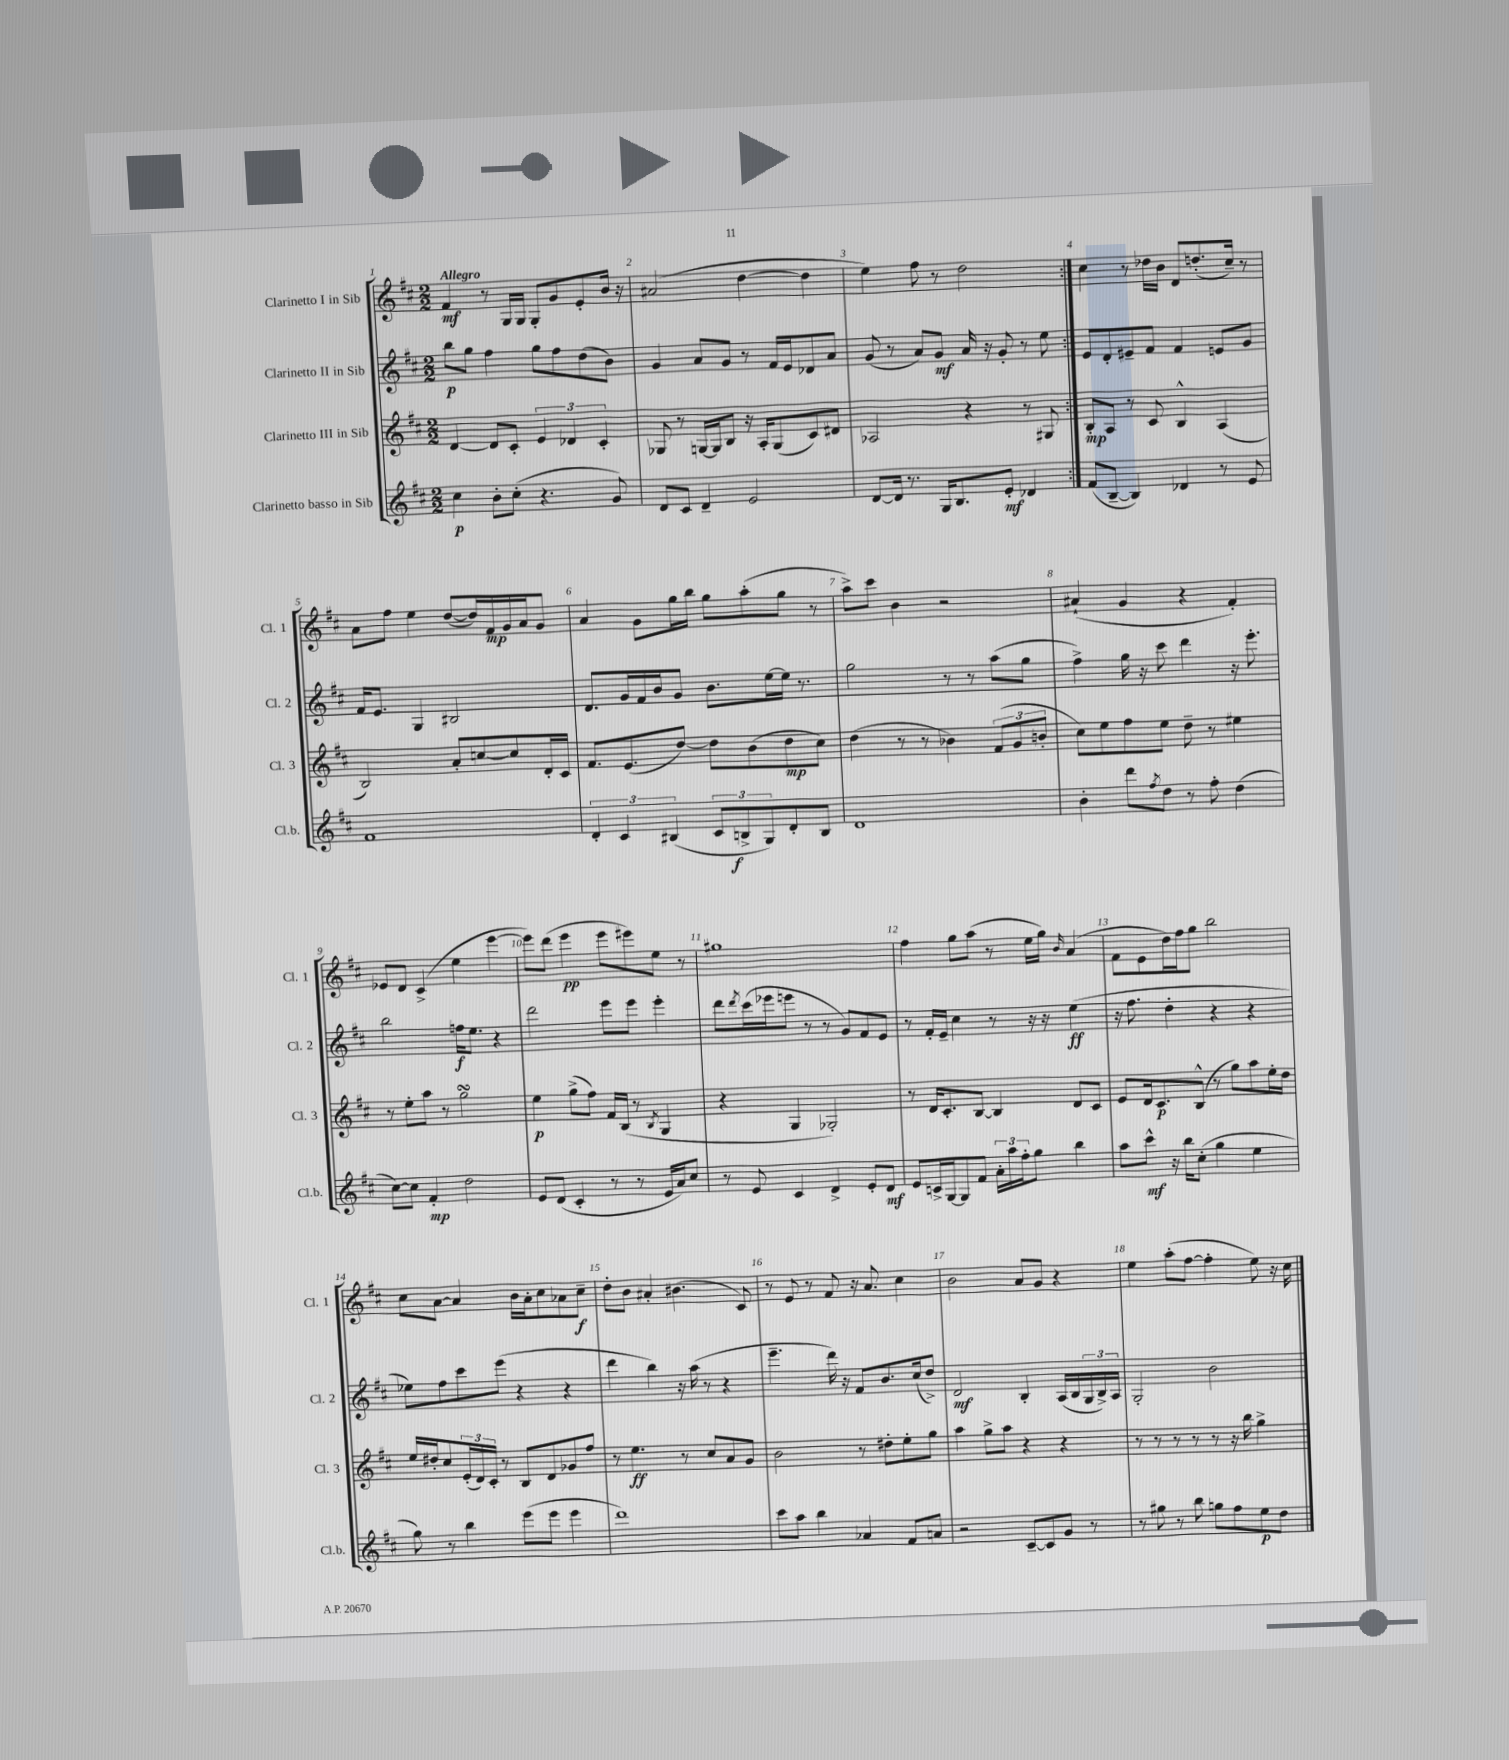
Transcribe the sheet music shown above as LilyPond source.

<<
\new StaffGroup <<
\new Staff = "s0" \with { instrumentName = "Clarinetto I in Sib" shortInstrumentName = "Cl. 1" } {
    \clef treble \key d \major \numericTimeSignature \time 2/2 \tempo "Allegro"
    \repeat volta 2 { fis'4\mf r8 g16 g16 g8-. g'8 e'8-. b'16 r16 |
    ais'2( d''4~ d''4 |
    e''4) fis''8 r8 d''2 | }
    cis''4 r8 des''16 b'16 d'8 d''8.-.( cis''16--) r8 |
    a'8 fis''8 e''4 d''8~( d''16) fis'16\mp g'16 a'16 g'8 |
    a'4 g'8 g''16 b''16 g''8 a''8-.( g''8 r8 |
    a''8->) cis'''8 b'4 r2 |
    ais'4-!( g'4 r4 fis'4-.) |
    ees'8 d'8 cis'4->( e''4 e'''4~ |
    e'''8) d'''8( e'''4\pp e'''8 eis'''8) e''8 r8 |
    gis''1 |
    fis''4 g''8 a''8( r8 e''16 g''16) \grace { b'16 } a'4( |
    fis'8 e'8 d''16) fis''16 g''8 b''2 |
    cis''8 a'8~ a'4 b'16 a'16-. cis''8 aes'8 cis''8--\f |
    d''8-. b'8 ais'4-. bis'4.( cis'8) |
    r8 e'8 r8 fis'8 r16 a'8. cis''4 |
    b'2 a'8 g'8 r4 |
    e''4 a''8-.( fis''8~ fis''4-. e''8) r16 cis''16 \bar "|." |
}
\new Staff = "s1" \with { instrumentName = "Clarinetto II in Sib" shortInstrumentName = "Cl. 2" } {
    \clef treble \key d \major \numericTimeSignature \time 2/2
    \repeat volta 2 { b''8\p g''8 fis''4 g''8 fis''8 d''8( b'8) |
    g'4 a'8 g'8 r8 fis'16 e'16 des'8 a'8 |
    g'8( r8 a'8) g'8\mf a'16 r16 g'8-. r8 e''8 | }
    e'8 d'8-. eis'8-- fis'8 fis'4 e'8 g'8 |
    fis'16 e'8. g4 bis2 |
    d'8. g'16 fis'16 b'16 g'8 b'8. e''16~ e''16 r8. |
    g''2 r8 r8 a''8( g''8 |
    fis''4->) g''16 r16 cis'''8 d'''4 r16 e'''8.-. |
    b''2 f''16\f e''8. r4 |
    d'''2 e'''8 e'''8 e'''4-. |
    d'''8 \acciaccatura { d'''8 } cis'''16( ees'''16 e'''8 r8 r8 g'8) fis'8 e'8 |
    r8 fis'16-. e'16-- cis''4 r8 r16 r16 e''4\ff( |
    r16 fis''8. d''4-. r4 r4 |
    ees''8) fis''8 cis'''8 e'''8( r4 r4 |
    d'''4 b''4) r16 a''16( r8 r4 |
    e'''4.-- d'''16) r16 fis'8 b'8. cis''16( d''8->) |
    d'2\mf b4-. a16( b16 \tuplet 3/2 { g16 b16->) a16 } |
    g2-. b'2 \bar "|." |
}
\new Staff = "s2" \with { instrumentName = "Clarinetto III in Sib" shortInstrumentName = "Cl. 3" } {
    \clef treble \key d \major \numericTimeSignature \time 2/2
    \repeat volta 2 { d'4~ d'8 cis'8-. \tuplet 3/2 { e'4 des'4 cis'4-. } |
    ges8 r8 g16~ g16 b8 r16 a16-. g8( cis'8) dis'8 |
    aes2 r4 r8 gis8 | }
    b8-.\mp a8 r8 cis'8 b4-^ a4( |
    b2) a'8-. c''8~ c''8 d'16-. cis'16 |
    fis'8. e'8.( d''8~) d''8 b'8( d''8\mp cis''8) |
    d''4( r8 r8 bes'4) \tuplet 3/2 { fis'8( g'8 b'8-. } |
    cis''8) e''8 fis''8 e''8 d''8-- r8 eis''4 |
    r8 e''8-. a''8 r8 g''2\turn |
    e''4\p g''8->( fis''8) fis'16 b16( r8 \acciaccatura { b8 } g4 |
    r4 g4 ges2-.) |
    r8 d'16 cis'8.-. b8~ b4 d'8 cis'8 |
    e'8 d'16 cis'8.\p b8-^( r8 g''8) a''8 e''16-. d''16 |
    e''16 dis''16-. cis''8 \tuplet 3/2 { e'16-.( d'16) cis'16-. } r8 b8 d'8 ges'8 fis''8 |
    r8 e''4.\ff r8 cis''8 a'8 g'8 |
    b'2 r8 dis''8-. e''8-. g''8 |
    a''4 g''8-> a''8 r4 r4 |
    r8 r8 r8 r8 r8 r16 b''16 g''4-> \bar "|." |
}
\new Staff = "s3" \with { instrumentName = "Clarinetto basso in Sib" shortInstrumentName = "Cl.b." } {
    \clef treble \key d \major \numericTimeSignature \time 2/2
    \repeat volta 2 { cis''4\p b'8-. cis''8-.( r4. g'8) |
    d'8 cis'8 d'4-- e'2 |
    d'8~ d'16 r8. g16 b8. e'8-.\mf des'4 | }
    fis'8( b8~-- b4) des'4 r8 e'8 |
    fis'1 |
    \tuplet 3/2 { d'4-. cis'4 bis4( } \tuplet 3/2 { cis'8 b8->\f g8) } d'8-. b8 |
    d'1 |
    b'4-. d'''8 \acciaccatura { fis''8 } d''8 r8 fis''8-. d''4( |
    cis''8~) cis''8 fis'4-.\mp d''2 |
    e'8 d'8( cis'4-. r8 r8 e'16 a'16) cis''8 |
    r8 e'8 cis'4 d'4-> e'8-. d'8\mf |
    e'8 c'16-> g16~ g8 fis'8 \tuplet 3/2 { a'16-. a''16 fis''16-. } g''8 b''4 |
    a''8 cis'''8-^\mf r16 b''16 cis''8-.( g''4 e''4 |
    g''8) r8 b''4 e'''8( e'''8 e'''4 |
    d'''1) |
    cis'''8 a''8 b''4 aes'4 fis'8 a'8 |
    r2 cis'8~-- cis'8 g'8 r8 |
    r8 gis''8 r8 b''8 g''8 fis''8 e''8\p d''8 \bar "|." |
}
>>
>>
\layout { \context { \Score \override BarNumber.break-visibility = ##(#f #t #t) barNumberVisibility = #all-bar-numbers-visible } }
